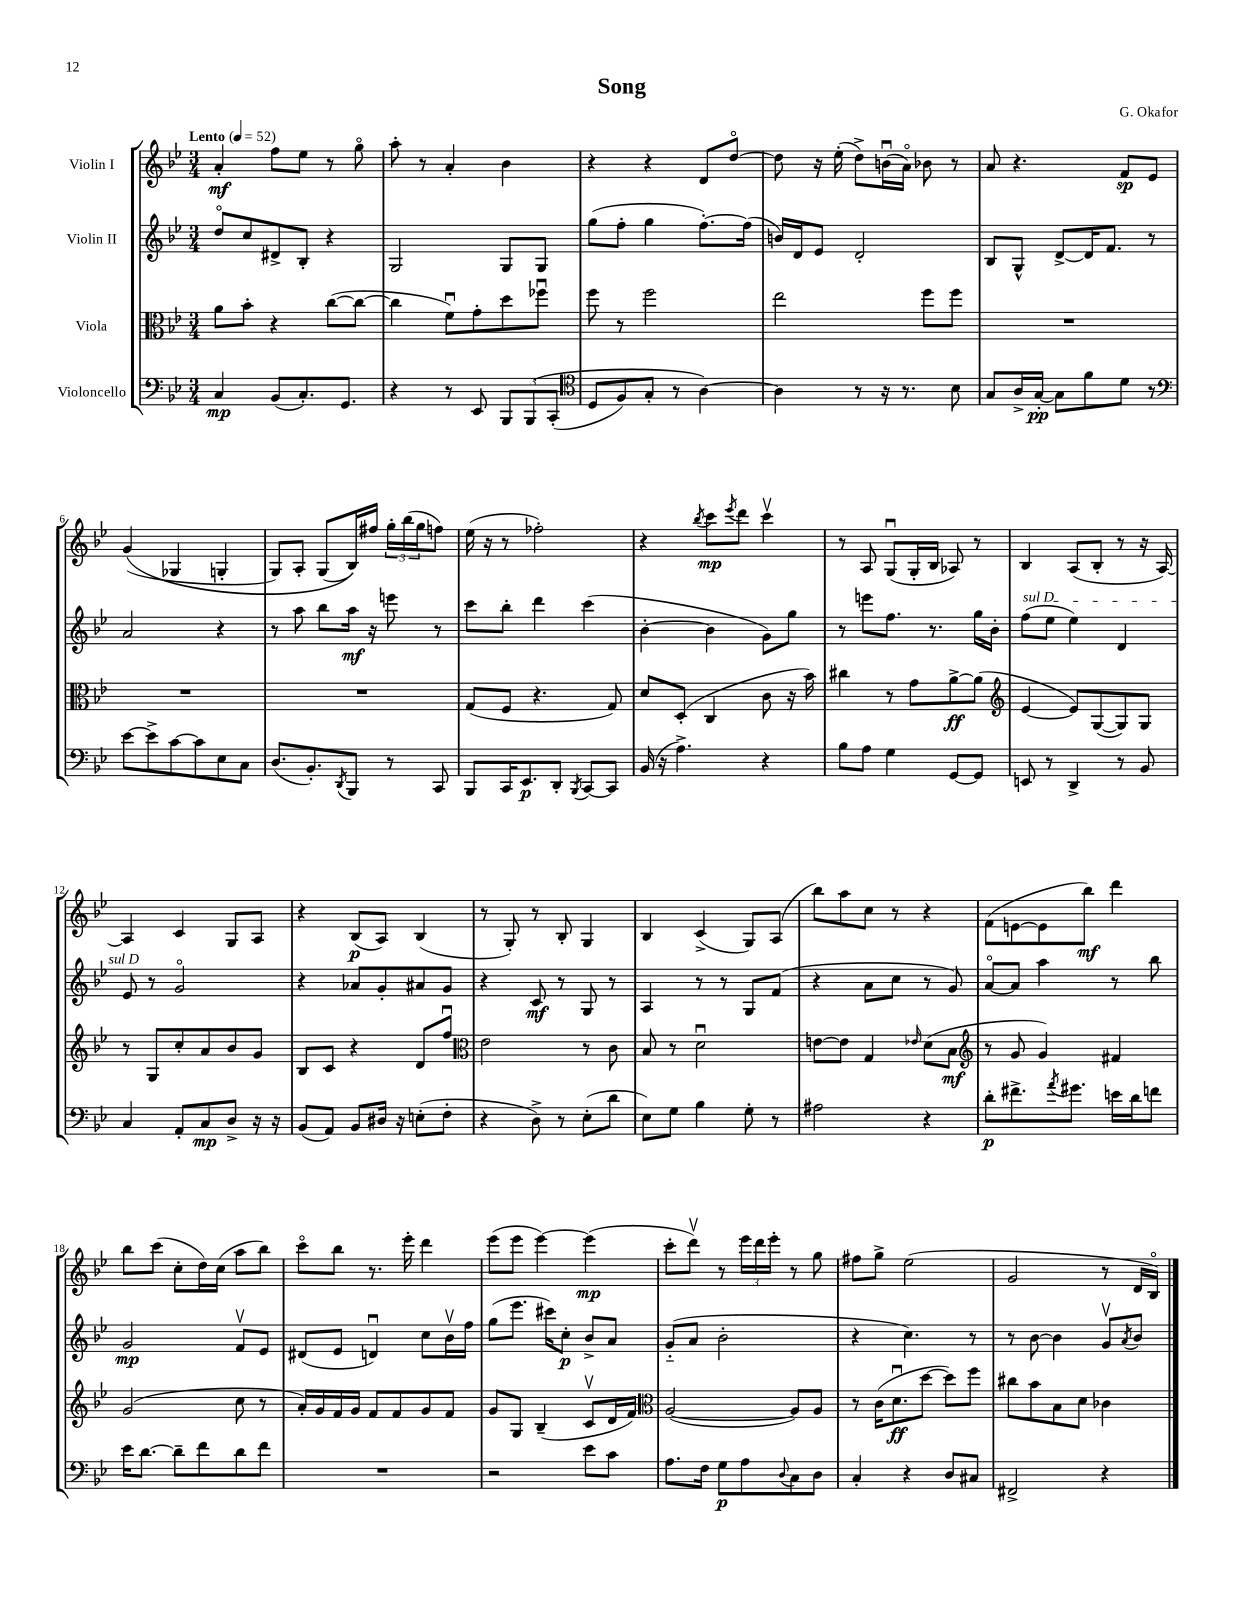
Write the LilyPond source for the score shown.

\header { title = "Song" composer = "G. Okafor" }
<<
\new StaffGroup <<
\new Staff = "s0" \with { instrumentName = "Violin I" } {
    \clef treble \key bes \major \numericTimeSignature \time 3/4 \tempo "Lento" 4 = 52
    a'4-.\mf f''8 ees''8 r8 g''8\flageolet |
    a''8-. r8 a'4-. bes'4 |
    r4 r4 d'8 d''8~\flageolet |
    d''8 r16 ees''16-.( d''8->) b'16\downbow( a'16\flageolet) bes'8 r8 |
    a'8 r4. f'8\sp ees'8 |
    g'4(\( ges4 g4-. |
    g8) a8-. g8( bes16)\) fis''16 \tuplet 3/2 { g''16-. bes''16( g''16 } f''8) |
    ees''16( r16 r8 fes''2-.) |
    r4 \acciaccatura { bes''8 } c'''8\mp \acciaccatura { ees'''8 } d'''8 c'''4\upbow |
    r8 a8 g8\downbow( g16-. bes16 aes8) r8 |
    bes4 a8( bes8-. r8 r16 a16~) |
    a4 c'4 g8 a8 |
    r4 bes8\p( a8) bes4( |
    r8 g8-.) r8 bes8-. g4 |
    bes4 c'4->( g8) a8( |
    bes''8) a''8 c''8 r8 r4 |
    f'8( e'8~ e'8 bes''8\mf) d'''4 |
    bes''8 c'''8( c''8-. d''16) c''16( a''8 bes''8) |
    c'''8\flageolet bes''8 r8. ees'''16-. d'''4 |
    ees'''8( ees'''8 ees'''4~) ees'''4\mp( |
    c'''8-. d'''8\upbow) r8 \tuplet 3/2 { ees'''16 d'''16 ees'''16-. } r8 g''8 |
    fis''8 g''8-> ees''2( |
    g'2 r8 d'16 bes16\flageolet) \bar "|." |
}
\new Staff = "s1" \with { instrumentName = "Violin II" } {
    \clef treble \key bes \major \numericTimeSignature \time 3/4
    d''8\flageolet c''8 dis'8-> bes8-. r4 |
    g2 g8 g8 |
    g''8( f''8-. g''4 f''8.~-.) f''16( |
    b'16) d'16 ees'8 d'2-. |
    bes8 g8-^ d'8~-> d'16 f'8. r8 |
    a'2 r4 |
    r8 a''8 bes''8 a''16\mf r16 e'''8 r8 |
    c'''8 bes''8-. d'''4 c'''4( |
    bes'4~-. bes'4 g'8) g''8 |
    r8 e'''8 f''8. r8. g''16 bes'16-. |
    \once \override TextSpanner.bound-details.left.text = \markup { \italic "sul D" } f''8\startTextSpan( ees''8 ees''4) d'4 |
    ees'8\stopTextSpan r8 g'2\flageolet |
    r4 aes'8 g'8-. ais'8 g'8 |
    r4 c'8\mf r8 g8 r8 |
    a4 r8 r8 g8 f'8( |
    r4 a'8 c''8 r8 g'8) |
    a'8~\flageolet a'8 a''4 r8 bes''8 |
    g'2\mp f'8\upbow ees'8 |
    dis'8( ees'8 d'4\downbow) c''8 bes'16\upbow f''16 |
    g''8( ees'''8. cis'''16) c''8-.\p bes'8-> a'8 |
    g'8-_( a'8 bes'2-. |
    r4 c''4.) r8 |
    r8 bes'8~ bes'4 g'8\upbow \acciaccatura { a'8 } bes'8 \bar "|." |
}
\new Staff = "s2" \with { instrumentName = "Viola" } {
    \clef alto \key bes \major \numericTimeSignature \time 3/4
    a'8 bes'8-. r4 c''8~( c''8~ |
    c''4 f'8\downbow) g'8-. d''8 fes''8\downbow |
    f''8 r8 f''2 |
    ees''2 f''8 f''8 |
    R2. |
    R2. |
    R2. |
    g8( f8 r4. g8) |
    d'8 d8-.( c4 c'8 r16 bes'16) |
    cis''4 r8 g'8 a'8~->\ff a'8( |
    \clef treble ees'4~ ees'8) g8~( g8) g8 |
    r8 g8 c''8-. a'8 bes'8 g'8 |
    bes8 c'8 r4 d'8 f''8\downbow |
    \clef alto ees'2 r8 c'8 |
    bes8 r8 d'2\downbow |
    e'8~ e'8 g4 \grace { ees'16 } d'8( bes8\mf |
    \clef treble r8 g'8 g'4) fis'4 |
    g'2( c''8 r8 |
    a'16-.) g'16 f'16 g'16 f'8 f'8 g'8 f'8 |
    g'8 g8 bes4--( c'8\upbow d'16 f'16) |
    \clef alto a2~( a8) a8 |
    r8 c'16( d'8.\downbow\ff d''8~ d''8) f''8 |
    cis''8 bes'8 bes8 d'8 ces'4 \bar "|." |
}
\new Staff = "s3" \with { instrumentName = "Violoncello" } {
    \clef bass \key bes \major \numericTimeSignature \time 3/4
    c4\mp bes,8( c8.-.) g,8. |
    r4 r8 ees,8 \tuplet 3/2 { bes,,8 bes,,8\( c,8-.( } |
    \clef tenor d8 f8) g8-. r8 a4~\) |
    a4 r8 r16 r8. bes8 |
    g8 a16-> g16~-.\pp g8 f'8 d'8 r8 |
    \clef bass ees'8~ ees'8-> c'8~ c'8 ees8 c8 |
    d8.( bes,8.-.) \acciaccatura { d,8 } bes,,8 r8 c,8 |
    bes,,8 c,16 ees,8.\p d,8-. \acciaccatura { bes,,8 } c,8~ c,8 |
    bes,16( r16 a4.->) r4 |
    bes8 a8 g4 g,8~ g,8 |
    e,8 r8 d,4-> r8 bes,8 |
    c4 a,8-. c8\mp d8-> r16 r16 |
    bes,8( a,8) bes,8 dis16 r16 e8-.( f8-. |
    r4 d8->) r8 ees8-.( d'8 |
    ees8) g8 bes4 g8-. r8 |
    ais2 r4 |
    d'8-.\p fis'8.-> \acciaccatura { a'8 } gis'8. e'16 d'16 f'8 |
    ees'16 d'8.~ d'8-- f'8 d'8 f'8 |
    R2. |
    r2 ees'8 c'8 |
    a8. f16 g8\p a8 \appoggiatura { d8 } c8 d8 |
    c4-. r4 d8 cis8 |
    fis,2-> r4 \bar "|." |
}
>>
>>
